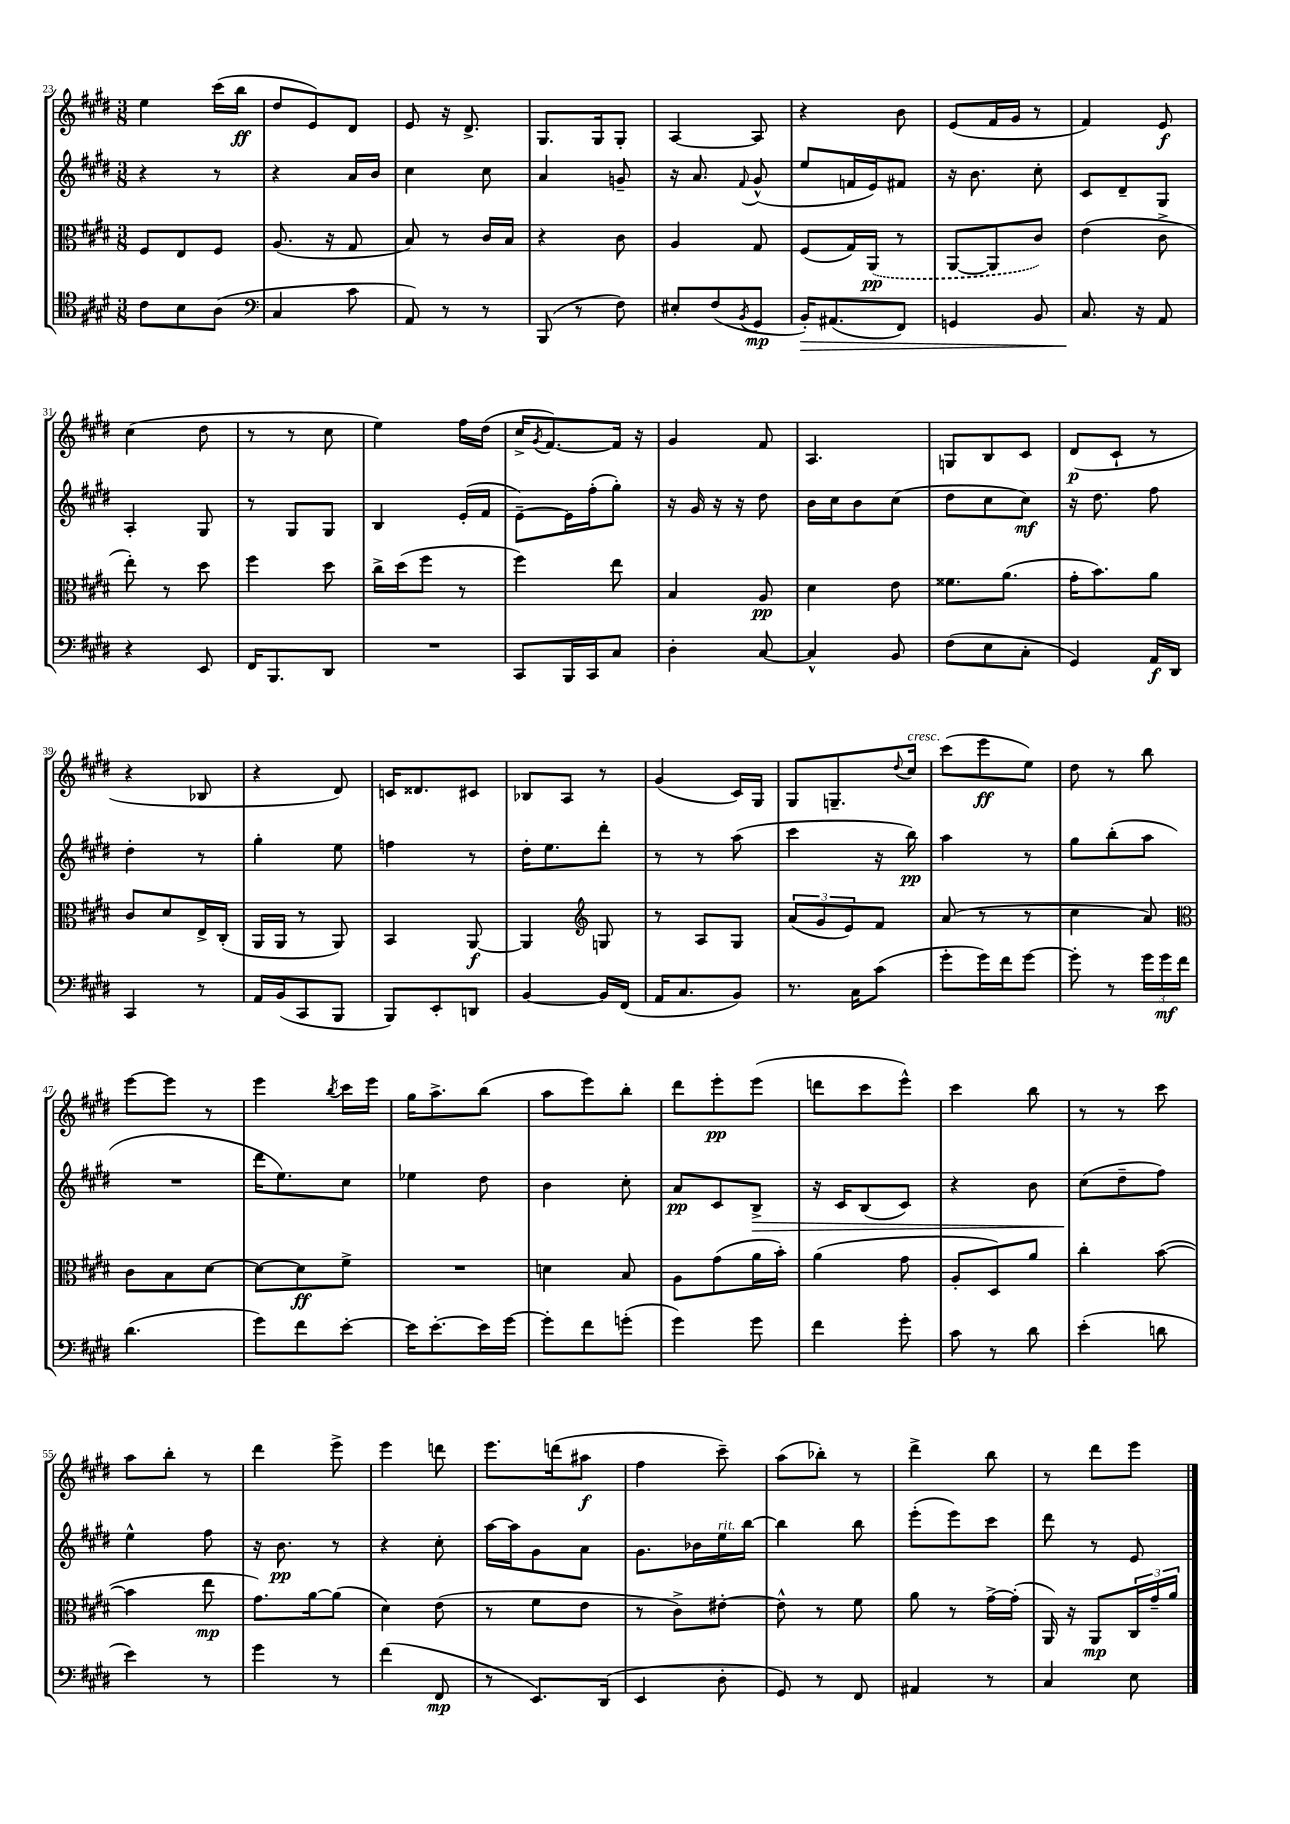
<<
\new StaffGroup <<
\new Staff = "s0" {
    \clef treble \key e \major \numericTimeSignature \time 3/8
    e''4 cis'''16( b''16\ff |
    dis''8 e'8) dis'8 |
    e'8 r16 dis'8.-> |
    gis8. gis16 gis8-. |
    a4~ a8 |
    r4 b'8 |
    e'8( fis'16 gis'16 r8 |
    fis'4) e'8\f |
    cis''4( dis''8 |
    r8 r8 cis''8 |
    e''4) fis''16 dis''16( |
    cis''16-> \acciaccatura { gis'8 } fis'8.~) fis'16 r16 |
    gis'4 fis'8 |
    a4. |
    g8 b8 cis'8 |
    dis'8\p( cis'8-! r8 |
    r4 bes8 |
    r4 dis'8) |
    c'16 disis'8. cis'8 |
    bes8 a8 r8 |
    gis'4( cis'16) gis16 |
    gis8 g8.-- \appoggiatura { dis''8 } cis''16^\markup { \italic "cresc." } |
    cis'''8( e'''8\ff e''8) |
    dis''8 r8 b''8 |
    e'''8~ e'''8 r8 |
    e'''4 \acciaccatura { b''8 } cis'''16 e'''16 |
    gis''16 a''8.-> b''8( |
    a''8 e'''8) b''8-. |
    dis'''8 e'''8-.\pp e'''8( |
    d'''8 cis'''8 e'''8-^) |
    cis'''4 b''8 |
    r8 r8 cis'''8 |
    a''8 b''8-. r8 |
    dis'''4 e'''8-> |
    e'''4 d'''8 |
    e'''8. d'''16( ais''8\f |
    fis''4 cis'''8--) |
    a''8( bes''8-.) r8 |
    dis'''4-> b''8 |
    r8 dis'''8 e'''8 \bar "|." |
}
\new Staff = "s1" {
    \clef treble \key e \major \numericTimeSignature \time 3/8
    r4 r8 |
    r4 a'16 b'16 |
    cis''4 cis''8 |
    a'4 g'8-- |
    r16 a'8. \appoggiatura { fis'8 } gis'8-^( |
    e''8 f'16 e'16) fis'8 |
    r16 b'8. cis''8-. |
    cis'8 dis'8-- gis8 |
    a4-. gis8 |
    r8 gis8 gis8 |
    b4 e'16-.( fis'16 |
    e'8~--) e'16 fis''16-.( gis''8-.) |
    r16 gis'16 r16 r16 dis''8 |
    b'16 cis''16 b'8 cis''8( |
    dis''8 cis''8 cis''8\mf) |
    r16 dis''8. fis''8 |
    dis''4-. r8 |
    gis''4-. e''8 |
    f''4 r8 |
    dis''16-. e''8. dis'''8-. |
    r8 r8 a''8( |
    cis'''4 r16 b''16\pp) |
    a''4 r8 |
    gis''8 b''8-.( a''8 |
    R4. |
    dis'''16 e''8.) cis''8 |
    ees''4 dis''8 |
    b'4 cis''8-. |
    a'8\pp cis'8 b8->\> |
    r16 cis'16 b8( cis'8) |
    r4 b'8 |
    cis''8\!( dis''8-- fis''8) |
    e''4-^ fis''8 |
    r16 b'8.\pp r8 |
    r4 cis''8-. |
    a''16~ a''16 gis'8 a'8 |
    gis'8. bes'16 e''16^\markup { \italic "rit." } b''16~ |
    b''4 b''8 |
    e'''8-.( e'''8) cis'''8 |
    dis'''8 r8 e'8 \bar "|." |
}
\new Staff = "s2" {
    \clef alto \key e \major \numericTimeSignature \time 3/8
    fis8 e8 fis8 |
    a8.( r16 gis8 |
    b8) r8 cis'16 b16 |
    r4 cis'8 |
    a4 gis8 |
    fis8( gis16) \once \slurDashed a,16\pp( r8 |
    a,8~ a,8 cis'8) |
    e'4( cis'8-> |
    e''8-.) r8 dis''8 |
    fis''4 dis''8 |
    cis''16-> dis''16( fis''8 r8 |
    fis''4) e''8 |
    b4 a8\pp |
    dis'4 e'8 |
    fisis'8. a'8.( |
    gis'16-. b'8.) a'8 |
    cis'8 dis'8 e16-> cis16-.( |
    a,16 a,16 r8 a,8) |
    b,4 a,8~\f |
    a,4 \clef treble g8 |
    r8 a8 gis8 |
    \tuplet 3/2 { a'8( gis'8 e'8) } fis'8 |
    a'8( r8 r8 |
    cis''4 a'8) |
    \clef alto cis'8 b8 dis'8~ |
    dis'8~ dis'8\ff fis'8-> |
    R4. |
    d'4 b8 |
    a8 gis'8( a'16 b'16-.) |
    a'4( gis'8 |
    a8-. dis8) a'8 |
    cis''4-. b'8~( |
    b'4 e''8\mp |
    gis'8.) a'16~ a'8( |
    dis'4) e'8( |
    r8 fis'8 e'8 |
    r8 cis'8->) eis'8~-. |
    eis'8-^ r8 fis'8 |
    a'8 r8 gis'16~-> gis'16-.( |
    a,16) r16 a,8\mp \tuplet 3/2 { cis16 gis'16-- a'16 } \bar "|." |
}
\new Staff = "s3" {
    \clef tenor \key e \major \numericTimeSignature \time 3/8
    cis'8 b8 a8( |
    \clef bass cis4 cis'8 |
    a,8) r8 r8 |
    b,,8( r8 fis8) |
    eis8-. fis8( \acciaccatura { b,8 } gis,8\mp |
    b,16-.\>) ais,8.( fis,8) |
    g,4 b,8 |
    cis8.\! r16 a,8 |
    r4 e,8 |
    fis,16 b,,8. dis,8 |
    R4. |
    cis,8 b,,16 cis,16 cis8 |
    dis4-. cis8~ |
    cis4-^ b,8 |
    fis8( e8 cis8-. |
    gis,4) a,16\f dis,16 |
    cis,4 r8 |
    a,16 b,16( cis,8 b,,8 |
    b,,8) e,8-. d,8 |
    b,4~ b,16 fis,16( |
    a,16 cis8. b,8) |
    r8. cis16 cis'8( |
    gis'8-. gis'16) fis'16 gis'8~ |
    gis'8-. r8 \tuplet 3/2 { gis'16 gis'16\mf fis'16 } |
    dis'4.( |
    gis'8) fis'8 e'8~-. |
    e'16 e'8.~-. e'16 gis'16~ |
    gis'8-. fis'8 g'8-.( |
    gis'4) gis'8 |
    fis'4 gis'8-. |
    cis'8 r8 dis'8 |
    e'4-.( d'8 |
    e'4) r8 |
    gis'4 r8 |
    fis'4( fis,8\mp |
    r8 e,8.) dis,16( |
    e,4 dis8-. |
    gis,8) r8 fis,8 |
    ais,4 r8 |
    cis4 e8 \bar "|." |
}
>>
>>
\layout { \context { \Score currentBarNumber = #23 } }
